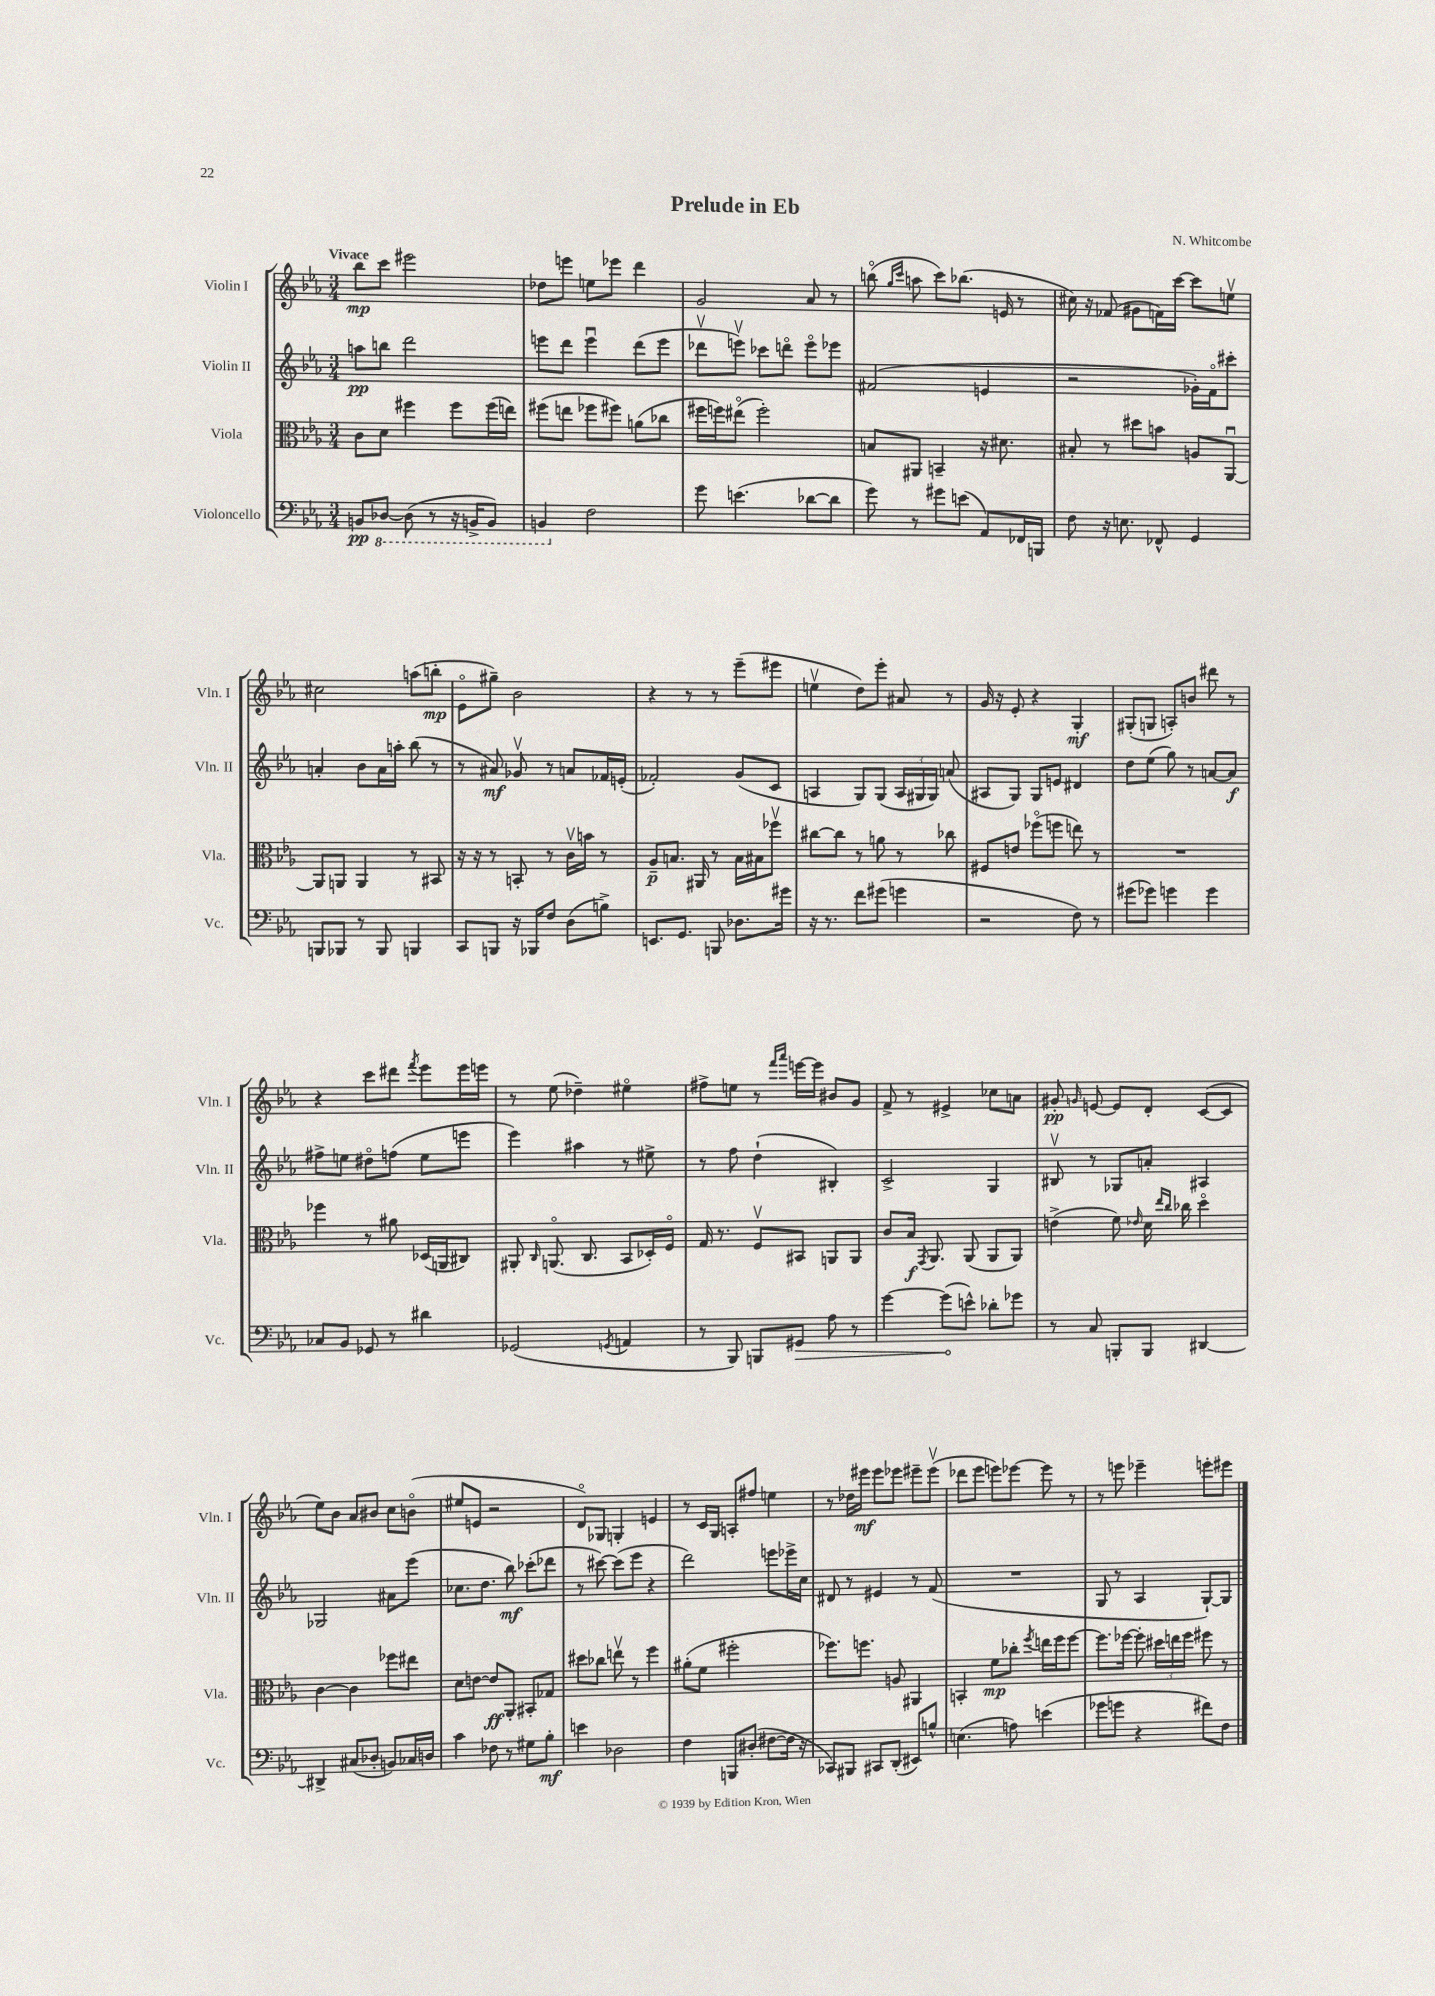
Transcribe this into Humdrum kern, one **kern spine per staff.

**kern	**kern	**kern	**kern
*staff4	*staff3	*staff2	*staff1
*clefF4	*clefC3	*clefG2	*clefG2
*k[b-e-a-]	*k[b-e-a-]	*k[b-e-a-]	*k[b-e-a-]
*M3/4	*M3/4	*M3/4	*M3/4
8BB	8c	8aa	8bb-
[8DD-	8d	8bb	8ccc
(8DD-]	4ff#	2ddd	2eee#
8r	.	.	.
16r	8ff#	.	.
16BBB^	.	.	.
8BBB)	(16ff#	.	.
.	16ee)	.	.
=	=	=	=
4BBB	(8ff#	8eee	8dd-
.	8ee	8ddd	8eee
2F	8ff-	4eeeu	8ee
.	8ff#)	.	8eee-
.	(8a	(8ddd	4ddd
.	8cc-	8eee	.
=	=	=	=
8g	16ff#	8ddd-v	2g
.	16ff)	.	.
(4.e	(8ee#o	8eeev)	.
.	2ff')	8ccc-	.
.	.	8dddo	.
[8d-	.	8eeeo	8a-
8d-]	.	8eee-	8r
=	=	=	=
8g)	8B	(2f#	(8bbo
.	.	.	16qqgg
.	.	.	16qqccc
8r	8AA#	.	8aa
8g#	4BB~	.	8ccc)
(8e	.	.	(8.bb-
8AA-)	16r	4e	.
.	8.d#	.	16e
16FF-	.	.	8r
16BBB	.	.	.
=	=	=	=
8F	8B#'	2r	16cc#)
.	.	.	16r
16r	8r	.	(8f-
8.E	.	.	.
.	8dd#	.	8g#
8FF-^^	8b	.	16f)
.	.	.	[16ccc
4GG	8A	16g-')	8ccc]
.	.	16fo	.
.	[8AA-u	8ccc#'	8eev
=	=	=	=
8BBB	8AA-]	4a'	2cc#
8BBB-	8AA	.	.
8r	4AA	8b-	.
8BBB-	.	16a	.
.	.	16aa'	.
4BBB	8r	(8bb-	(8aa
.	8BB#	8r	8bb'
=	=	=	=
8CC	16r	8r	8e-o
.	16r	.	.
8BBB	8r	8a#)	8gg#~)
16r	8BB'	8g-v	2b-
16BBB-	.	.	.
8F	8r	8r	.
(8D	16cv	8a	.
.	16b	.	.
8B^)	8r	16f-	.
.	.	(16e'	.
=	=	=	=
8.EE	8A-~	2f-')	4r
.	8.B	.	.
8.GG	.	.	.
.	.	.	8r
.	16AA#	.	.
8BBB	8r	.	8r
8.D-	16B	(8g	(8eee-~
.	16B#	.	.
.	8ff-v	8c	8eee#
16g#	.	.	.
=	=	=	=
16r	[8cc#	4A	4eev
8.r	.	.	.
.	8cc#]	.	.
8f	8r	8G)	8dd)
(8g#	8a	(8G	8eee-'
4g	8r	24A	8a#
.	.	24G#	.
.	.	24G#)	.
.	8cc-	(8a	8r
=	=	=	=
2r	8F#	8A#	16g
.	.	.	16r
.	8e	8G)	8e-'
.	(8ff-o	8G	4r
.	8ff	8e	.
8F)	8ee)	4d#	4G'
8r	8r	.	.
=	=	=	=
(8g#	2.r	8dd	(8G#'
8g-)	.	(8ee-	8G
4g	.	8gg)	8A')
.	.	8r	8b
4g	.	[8a	8ddd#
.	.	8a]	8r
=	=	=	=
8C-	4ff-	8ff#^	4r
8BB-	.	8ee	.
8GG-	8r	8dd#o	8ccc
8r	8a#	(8ff	8ddd#
.	.	.	8qfff
4d#	(16D-	8ee	8eee-
.	16AA	.	.
.	8C#)	8eee	16eee-
.	.	.	16eee
=	=	=	=
(2GG-	8AA#'	4eee-)	8r
.	16qqC	.	.
.	(8.AAo	.	(8ee-
.	.	4aa#	4dd-~)
.	8.C	.	.
8qGG	.	.	.
4AA	8BB-	8r	4ee#o
.	16D-')	8ee#^	.
.	16Fo	.	.
=	=	=	=
8r	16G	8r	8ff#^
.	8.r	.	.
8BBB-)	.	8ff	8ee
8BBB	8Fv	(4dd`	8r
.	.	.	16qqfff
.	.	.	16qqaaa-
8GG#	8BB#	.	[16eee
.	.	.	16eee]
8A-	8AA	4B#')	8b#
8r	8AA	.	8g
=	=	=	=
[4g	8c	2c^	8f^
.	16B-	.	8r
.	8qGG	.	.
.	8.AA-	.	.
(8g]	.	.	4e#^
8e^^)	(8AA-	.	.
8d-'	8AA-	4G	8cc-
8g-	8AA-)	.	8a
=	=	=	=
8r	(4e^	8B#v	8g#'
.	.	.	16qqg
8C	.	8r	[8e
8BBB'	8f)	8G-	8e]
.	16qqe-	.	.
8BBB	16d	8a'	8d'
.	16qqee-	.	.
.	16qqcc	.	.
.	16cc-	.	.
[4DD#	4ddo	4A#	([8c
.	.	.	8c]
=	=	=	=
4DD#^]	[4c	2G-	8ee-)
.	.	.	8b-
(8C#	4c]	.	8a-
8D-'	.	.	8b#
8BB)	8ff-	8a#	8cc
16C-	8ee#	(8eee-	(8bo
16D	.	.	.
=	=	=	=
4c	8d	8.cc-	8ee#
.	[8e	.	8e
.	.	8.dd	.
8F-	8e]	.	2r
8r	8AA-'	8bb-)	.
8G#	8BB#'	(8ccc-'	.
8B-'	8G-	8ddd-	.
=	=	=	=
4e	8dd#	8r	8do)
.	8cc-	[8ccc#)	8G-
2D-	8eev	(8ccc#]	4G'
.	8r	8eee-	.
.	4ff	4r	4e
=	=	=	=
4F	(8a#'	2ddd)	8r
.	8f	.	16c
.	.	.	16G
8BBB	2ff#'	.	8A'
(8D#'	.	.	8ff#
[8F#	.	8eee	4ee
16F#]	.	16eee-^	.
16r	.	16cc	.
=	=	=	=
8CC-)	8.ff-)	8d#	8r
8BBB#	.	8r	16dd-
.	8.ff	.	16eee#
8CC#	.	4e#	8eee#
(8DD'	8A	.	8eee-
8EE#)	4AA#	8r	8eee#~
8B^^	.	(8f	(8eee#v
=	=	=	=
(4.E	4BB'	2.r	8ddd-
.	.	.	8eee-
.	8f	.	8eee)
8A)	8cc-'	.	[8eee-
.	8qff	.	.
(4e	16ee	.	8eee-]
.	16ff	.	.
.	[8ff	.	8r
=	=	=	=
8g-	8.ff]	8G	8r
8g	.	8r	8eee
.	[16ff-	.	.
4r	8ff-']	4A-	4eee-~
.	24dd#	.	.
.	24ee	.	.
.	24ff-	.	.
8f#)	8ff#	[8G`)	8eee'
8F	8r	8G]	8eee#
==	==	==	==
*-	*-	*-	*-
